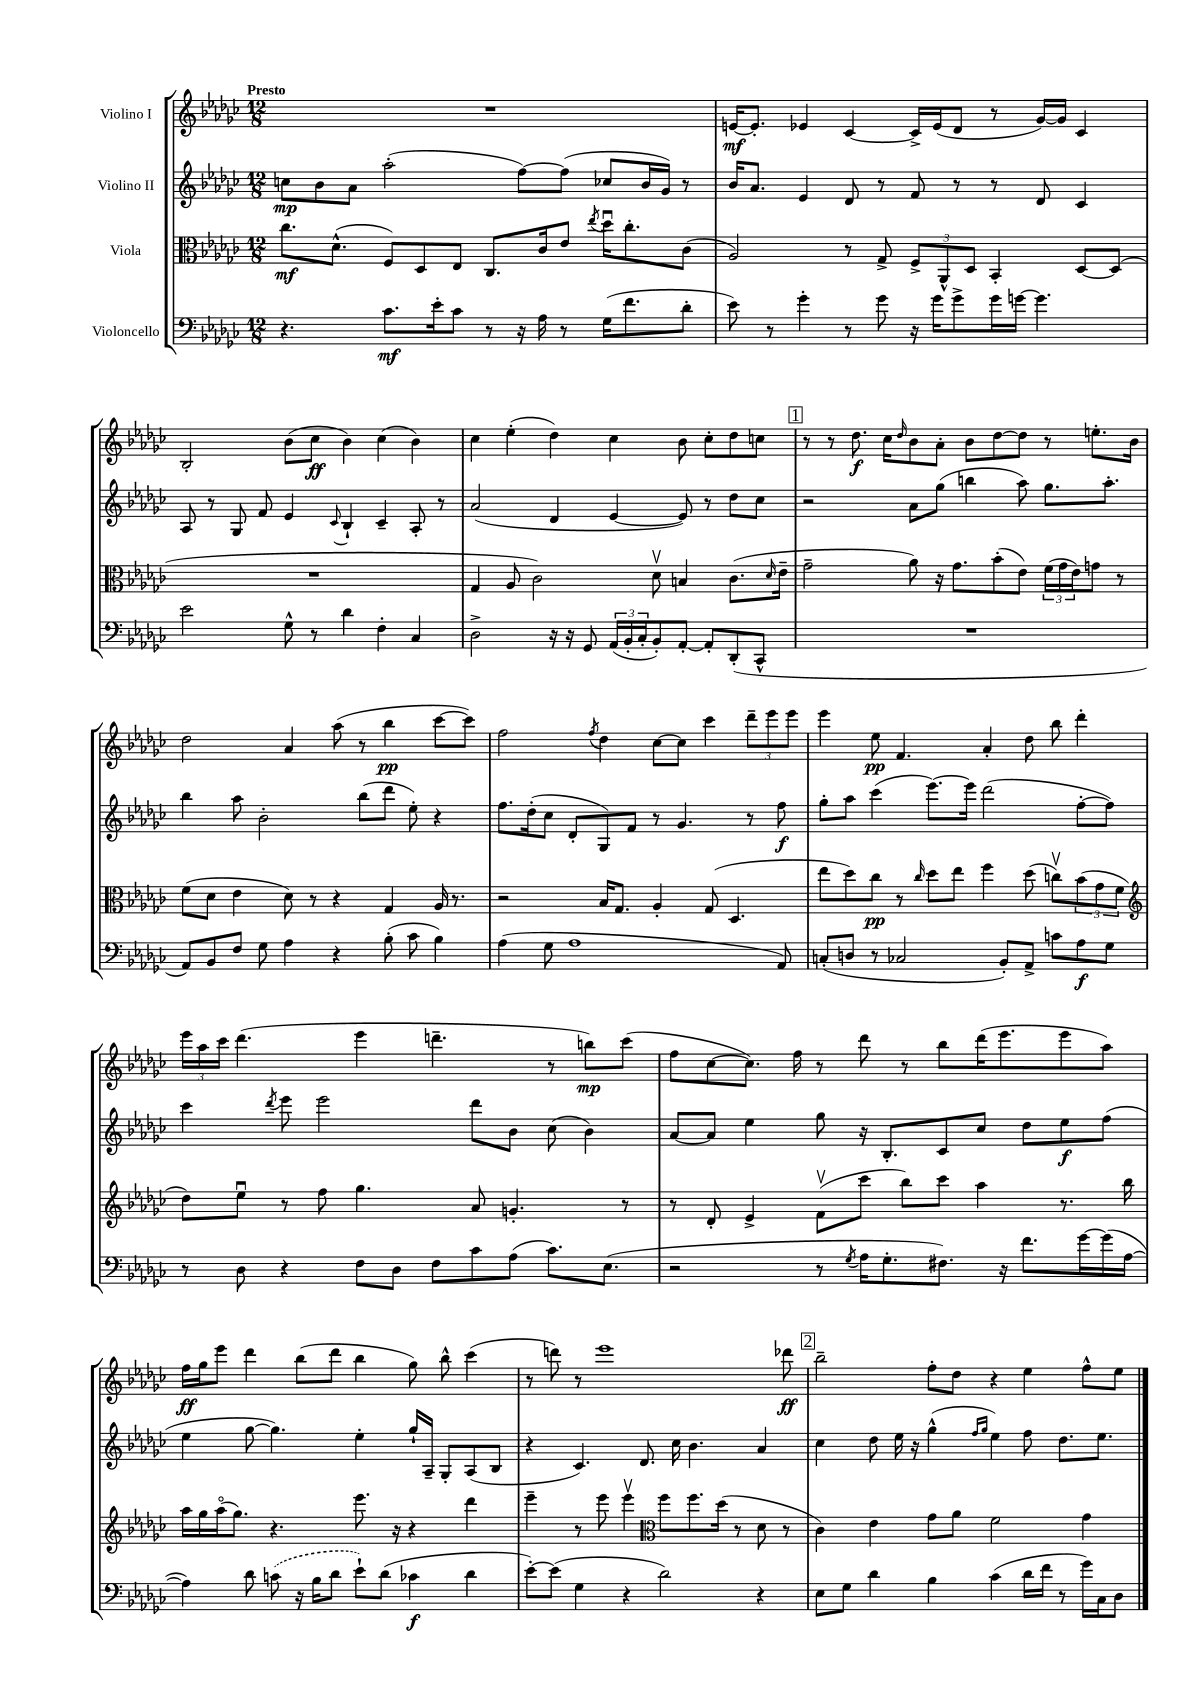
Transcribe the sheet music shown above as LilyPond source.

<<
\new StaffGroup <<
\new Staff = "s0" \with { instrumentName = "Violino I" } {
    \clef treble \key ges \major \numericTimeSignature \time 12/8 \tempo "Presto"
    R1. |
    e'16~\mf e'8.-. ees'4 ces'4~ ces'16-> ees'16( des'8 r8 ges'16~) ges'16 ces'4 |
    bes2-. bes'8( ces''8\ff bes'4) ces''4( bes'4) |
    ces''4 ees''4-.( des''4) ces''4 bes'8 ces''8-. des''8 c''8 |
    \mark \markup { \box "1" } r8 r8 des''8.\f ces''16 \grace { des''16 } bes'8 aes'8-. bes'8 des''8~ des''8 r8 e''8.-. bes'16 |
    des''2 aes'4 aes''8( r8 bes''4\pp ces'''8~ ces'''8) |
    f''2 \acciaccatura { f''8 } des''4 ces''8~ ces''8 ces'''4 \tuplet 3/2 { des'''8-- ees'''8 ees'''8 } |
    ees'''4 ees''8\pp f'4. aes'4-. des''8 bes''8 des'''4-. |
    \tuplet 3/2 { ees'''16 aes''16 ces'''16 } des'''4.( ees'''4 d'''4.-- r8 b''8\mp) ces'''8( |
    f''8 ces''8~ ces''8.) f''16 r8 des'''8 r8 bes''8 des'''16( ees'''8. ees'''8 aes''8) |
    f''16\ff ges''16 ees'''8 des'''4 bes''8( des'''8 bes''4 ges''8) bes''8-^ ces'''4( |
    r8 d'''8) r8 ees'''1 des'''8\ff |
    \mark \markup { \box "2" } bes''2-- f''8-. des''8 r4 ees''4 f''8-^ ees''8 \bar "|." |
}
\new Staff = "s1" \with { instrumentName = "Violino II" } {
    \clef treble \key ges \major \numericTimeSignature \time 12/8
    c''8\mp bes'8 aes'8 aes''2-.( f''8~) f''8( ces''8 bes'16 ges'16) r8 |
    bes'16 aes'8. ees'4 des'8 r8 f'8 r8 r8 des'8 ces'4 |
    aes8 r8 ges8 f'8 ees'4 \appoggiatura { ces'8 } bes4-! ces'4-- aes8-. r8 |
    aes'2( des'4 ees'4~ ees'8) r8 des''8 ces''8 |
    \mark \markup { \box "1" } r2 aes'8 ges''8( b''4 aes''8) ges''8. aes''8.-. |
    bes''4 aes''8 bes'2-. bes''8( des'''8 ees''8-.) r4 |
    f''8. des''16-.( ces''8 des'8-. ges8) f'8 r8 ges'4. r8 f''8\f |
    ges''8-. aes''8 ces'''4( ees'''8.~) ees'''16 des'''2( f''8~-. f''8) |
    ces'''4 \acciaccatura { des'''8 } ees'''8 ees'''2 des'''8 bes'8 ces''8( bes'4) |
    aes'8~ aes'8 ees''4 ges''8 r16 bes8.-. ces'8 ces''8 des''8 ees''8\f f''8( |
    ees''4 ges''8~ ges''4.) ees''4-. ges''16-! aes16-- ges8-. aes8( bes8 |
    r4 ces'4.) des'8. ces''16 bes'4. aes'4 |
    \mark \markup { \box "2" } ces''4 des''8 ees''16 r16 ges''4-^( \grace { f''16 ges''16 } ees''4) f''8 des''8. ees''8. \bar "|." |
}
\new Staff = "s2" \with { instrumentName = "Viola" } {
    \clef alto \key ges \major \numericTimeSignature \time 12/8
    ces''8.\mf des'8.-^( f8) des8 ees8 ces8. ces'16 ees'8 \acciaccatura { ees''8 } des''16\downbow ces''8.-. ces'8( |
    aes2) r8 ges8-> \tuplet 3/2 { f8-> aes,8-^ des8 } bes,4-. des8~ des8( |
    R1. |
    ges4 aes8 ces'2) des'8\upbow b4 ces'8.( \grace { des'16 } ees'16-- |
    \mark \markup { \box "1" } ges'2-- aes'8) r16 ges'8. bes'8-.( ees'8) \tuplet 3/2 { f'16( ges'16 ees'16) } g'8 r8 |
    f'8( des'8 ees'4 des'8) r8 r4 ges4 aes16 r8. |
    r2 bes16 ges8. aes4-. ges8( des4. |
    ees''8 des''8) ces''8\pp r8 \grace { ces''16 } des''8 ees''8 f''4 des''8( c''8\upbow) \tuplet 3/2 { bes'8( ges'8 f'8 } |
    \clef treble des''8) ees''8\downbow r8 f''8 ges''4. aes'8 g'4.-. r8 |
    r8 des'8-. ees'4-> f'8\upbow( ces'''8 bes''8) ces'''8 aes''4 r8. bes''16 |
    aes''16 ges''16 aes''16\flageolet( ges''8.) r4. ees'''8. r16 r4 des'''4 |
    ees'''4-- r8 ees'''8 ees'''4\upbow \clef alto f''8 f''8. des''16( r8 des'8 r8 |
    \mark \markup { \box "2" } ces'4) ees'4 ges'8 aes'8 f'2 ges'4 \bar "|." |
}
\new Staff = "s3" \with { instrumentName = "Violoncello" } {
    \clef bass \key ges \major \numericTimeSignature \time 12/8
    r4. ces'8.\mf ees'16-. ces'8 r8 r16 aes16 r8 ges16( f'8. des'8-. |
    ees'8) r8 ges'4-. r8 ges'8 r16 ges'16 ges'8-> ges'16 g'16~ g'4. |
    ees'2 ges8-^ r8 des'4 f4-. ces4 |
    des2-> r16 r16 ges,8 \tuplet 3/2 { aes,16( bes,16-. ces16-. } bes,8-.) aes,8~-. aes,8-. des,8-.( ces,8-^ |
    \mark \markup { \box "1" } R1. |
    aes,8) bes,8 f8 ges8 aes4 r4 bes8-.( ces'8 bes4) |
    aes4( ges8 aes1 aes,8) |
    c8-.( d8 r8 ces2 bes,8-.) aes,8-> c'8 aes8\f ges8 |
    r8 des8 r4 f8 des8 f8 ces'8 aes8( ces'8.) ees8.( |
    r2 r8 \acciaccatura { ges8 } aes16 ges8.-. fis8.) r16 f'8. ges'16~ ges'16( aes16~ |
    aes4) des'8 \once \slurDashed c'8( r16 bes16 des'8 ees'8-!) des'8( ces'4\f des'4 |
    ees'8~-.) ees'8( ges4 r4 des'2) r4 |
    \mark \markup { \box "2" } ees8 ges8 des'4 bes4 ces'4( des'16 f'16 r8 ges'16) ces16 des8 \bar "|." |
}
>>
>>
\layout { \context { \Score \remove "Bar_number_engraver" } }
